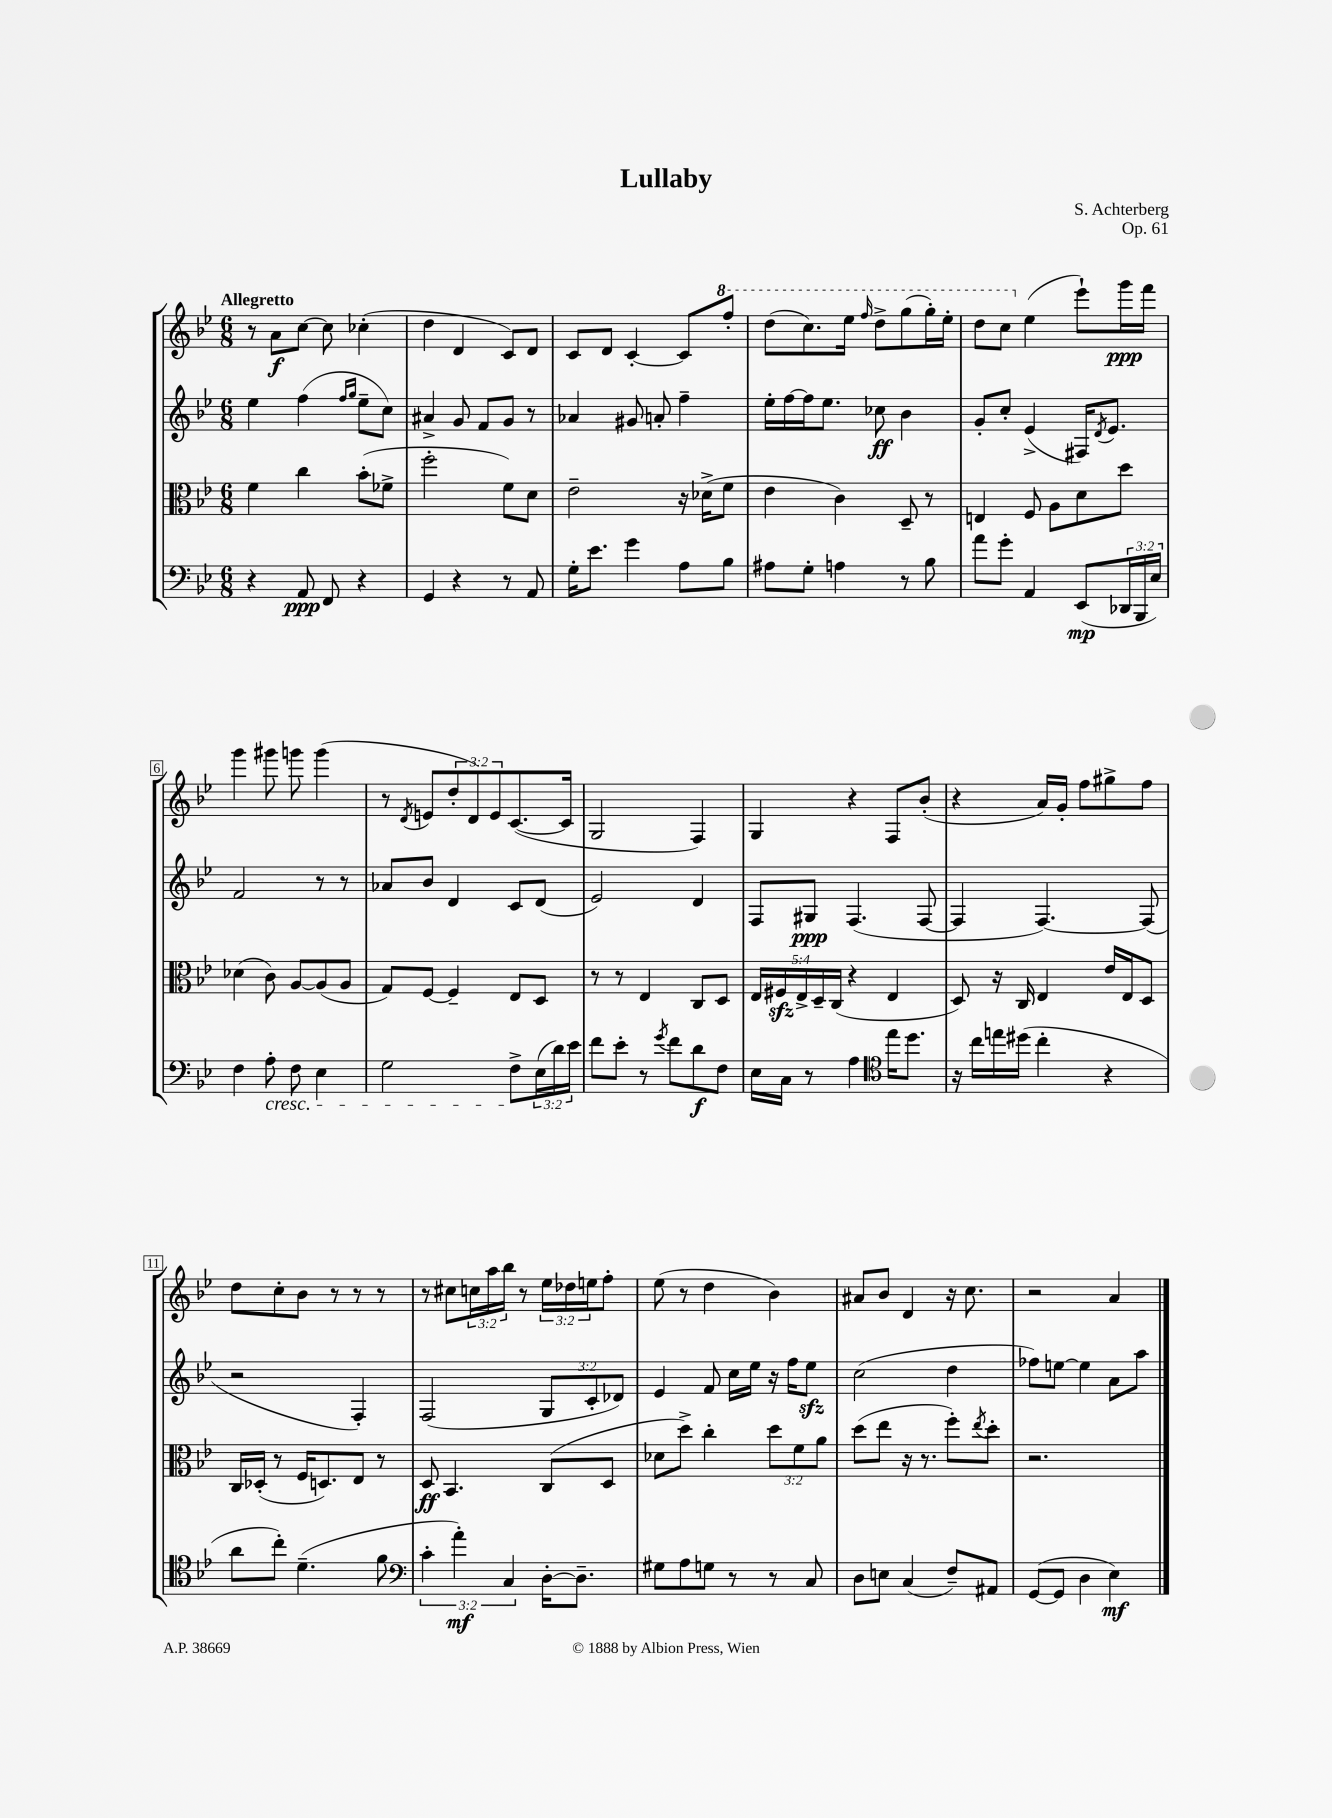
\header { title = "Lullaby" composer = "S. Achterberg" opus = "Op. 61" }
<<
\new StaffGroup <<
\new Staff = "s0" {
    \clef treble \key bes \major \numericTimeSignature \time 6/8 \override Staff.TupletNumber.text = #tuplet-number::calc-fraction-text \tempo "Allegretto"
    r8 a'8\f c''8~ c''8 ces''4-.( |
    d''4 d'4 c'8) d'8 |
    c'8 d'8 c'4~-. c'8 \ottava #1 f'''8-. |
    d'''8( c'''8.) ees'''16 \grace { f'''16 } d'''8-> g'''8( g'''16-.) ees'''16-. |
    d'''8 c'''8 \ottava #0 ees''4( ees'''8-!) g'''16\ppp f'''16 |
    g'''4 gis'''8 g'''8 g'''4( |
    r8 \acciaccatura { d'8 } e'8 \tuplet 3/2 { d''8-. d'8) e'8 } c'8.~( c'16 |
    g2 f4) |
    g4 r4 f8 bes'8-.( |
    r4 a'16) g'16-. f''8 gis''8-> f''8 |
    d''8 c''8-. bes'8 r8 r8 r8 |
    r8 cis''8 \tuplet 3/2 { c''16 a''16 bes''16 } r8 \tuplet 3/2 { ees''16 des''16 e''16 } f''8-. |
    ees''8( r8 d''4 bes'4) |
    ais'8 bes'8 d'4 r16 c''8. |
    r2 a'4 \bar "|." |
}
\new Staff = "s1" {
    \clef treble \key bes \major \numericTimeSignature \time 6/8 \override Staff.TupletNumber.text = #tuplet-number::calc-fraction-text
    ees''4 f''4( \grace { f''16 g''16 } ees''8-- c''8) |
    ais'4-> g'8 f'8 g'8 r8 |
    aes'4 gis'8 a'8-. f''4-- |
    ees''16-. f''16~ f''16 ees''8. ces''8\ff bes'4 |
    g'8-. c''8-. ees'4->( fis16) \acciaccatura { d'8 } ees'8. |
    f'2 r8 r8 |
    aes'8 bes'8 d'4 c'8 d'8( |
    ees'2) d'4 |
    f8 gis8\ppp f4.( f8~ |
    f4 f4.~) f8( |
    r2 f4-.) |
    f2( \tuplet 3/2 { g8 c'8-. des'8) } |
    ees'4 f'8 c''16 ees''16 r16 f''16 ees''8\sfz |
    c''2( d''4 |
    fes''8) e''8~ e''4 a'8 a''8 \bar "|." |
}
\new Staff = "s2" {
    \clef alto \key bes \major \numericTimeSignature \time 6/8 \override Staff.TupletNumber.text = #tuplet-number::calc-fraction-text
    f'4 c''4 bes'8-.( fes'8-> |
    f''2-. f'8) d'8 |
    ees'2-- r16 des'16->( f'8 |
    ees'4 c'4) d8-- r8 |
    e4 f8 a8 d'8 d''8 |
    des'4( c'8) a8~ a8( a8 |
    g8) f8~ f4-- ees8 d8 |
    r8 r8 ees4 c8 d8 |
    \tuplet 5/4 { ees16 fis16\sfz ees16-> d16-- c16( } r4 ees4 |
    d8) r16 c16 ees4 ees'16 ees16 d8 |
    c16 des16-.( r8 f16 d8.) ees8 r8 |
    d8\ff bes,4. c8( d8 |
    des'8 d''8->) c''4-. \tuplet 3/2 { d''8 f'8 a'8 } |
    d''8( ees''8 r16 r8. f''8-.) \acciaccatura { ees''8 } d''8-. |
    r2. \bar "|." |
}
\new Staff = "s3" {
    \clef bass \key bes \major \numericTimeSignature \time 6/8 \override Staff.TupletNumber.text = #tuplet-number::calc-fraction-text
    r4 a,8\ppp f,8 r4 |
    g,4 r4 r8 a,8 |
    g16-. ees'8. g'4 a8 bes8 |
    ais8 g8-. a4 r8 bes8 |
    a'8 g'8-. a,4 ees,8\mp( \tuplet 3/2 { des,16 bes,,16 ees16) } |
    f4 a8-.\cresc f8 ees4 |
    g2 f8->\! \tuplet 3/2 { ees16( d'16) ees'16 } |
    f'8 ees'8-. r8 \acciaccatura { g'8 } f'8 d'8\f f8 |
    ees16 c16 r8 a4 \clef tenor ees''16 d''8. |
    r16 c''16 e''16 dis''16( c''4-. r4 |
    a'8 c''8-.) d'4.--( f'8 |
    \clef bass \tuplet 3/2 { c'4-. a'4-.\mf) c4 } d16~-. d8.-- |
    gis8 a8 g8 r8 r8 c8 |
    d8 e8 c4( f8--) ais,8 |
    g,8~( g,8 d4 ees4\mf) \bar "|." |
}
>>
>>
\layout { \context { \Score \override BarNumber.stencil = #(make-stencil-boxer 0.1 0.3 ly:text-interface::print) } }
